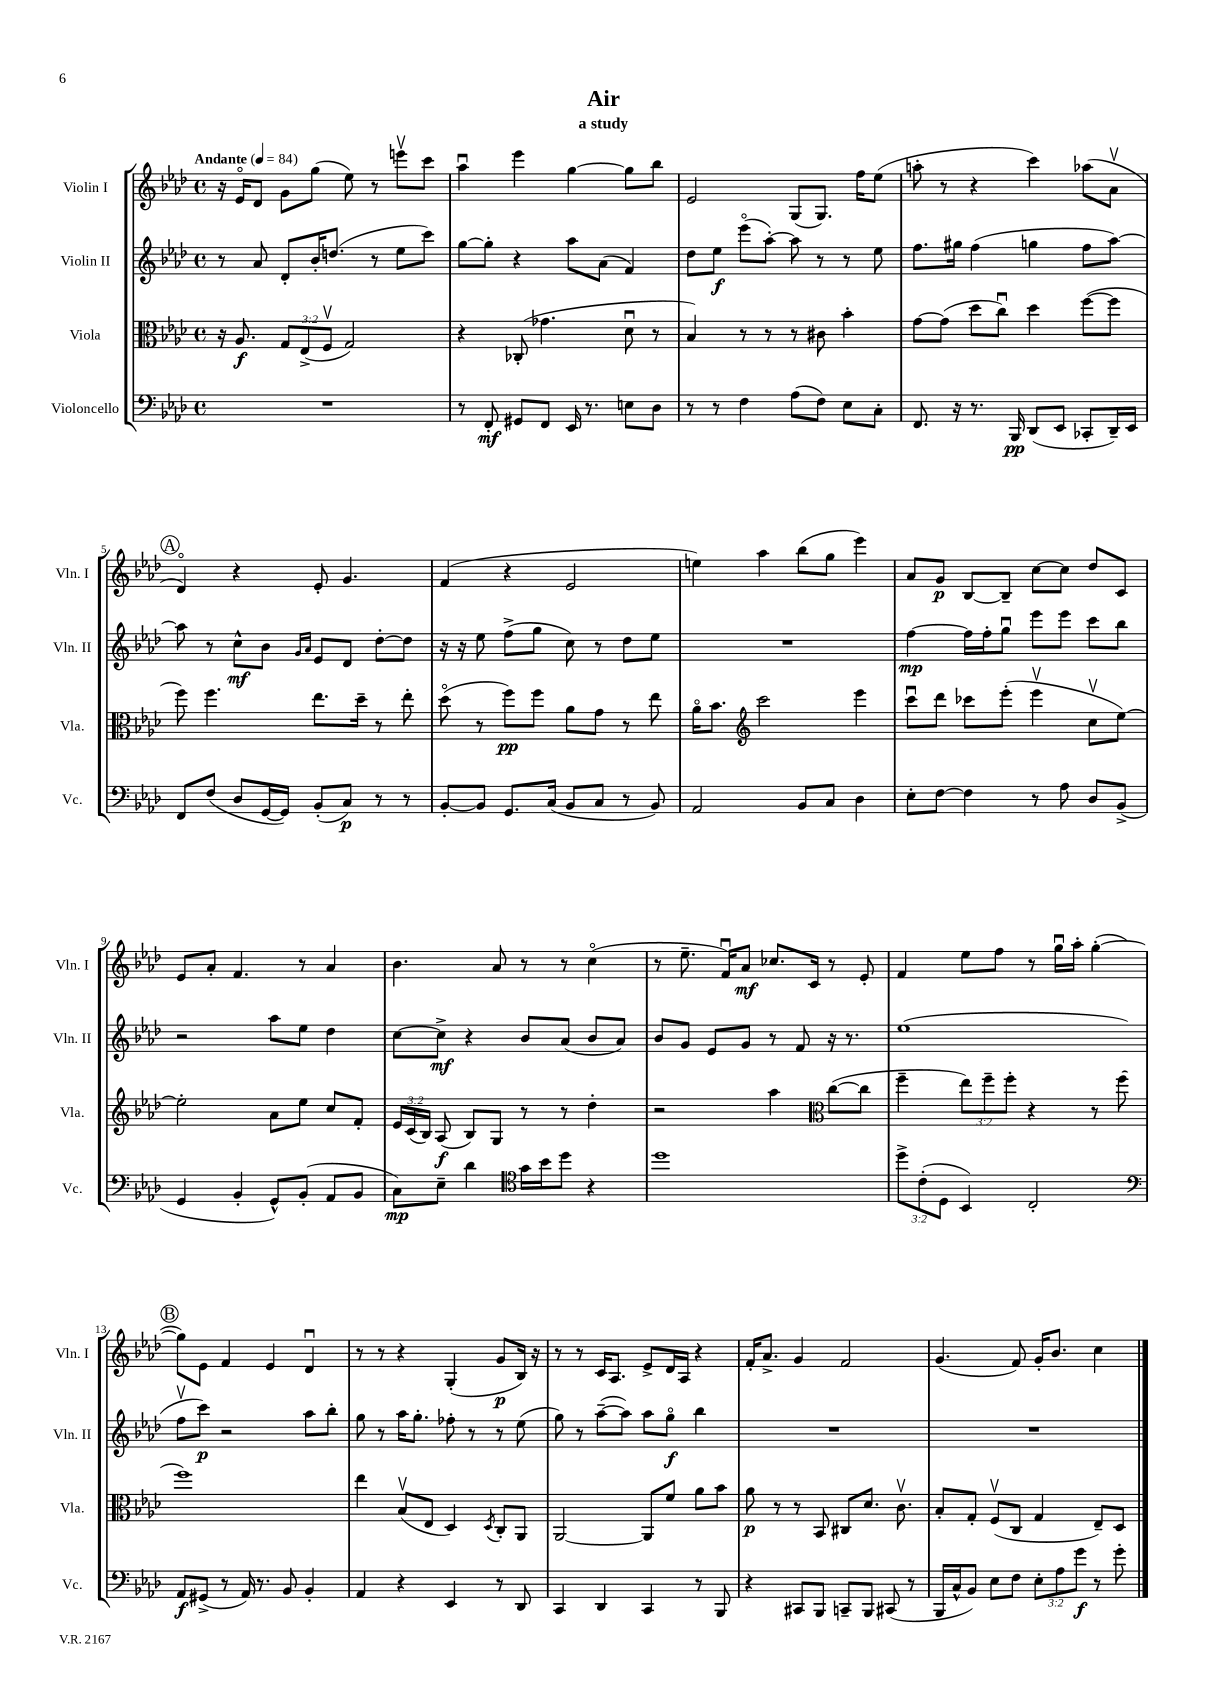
\header { title = "Air" subtitle = "a study" }
<<
\new StaffGroup <<
\new Staff = "s0" \with { instrumentName = "Violin I" shortInstrumentName = "Vln. I" } {
    \clef treble \key aes \major \defaultTimeSignature \time 4/4 \tempo "Andante" 4 = 84
    \autoBeamOff r16 ees'16[\flageolet des'8] g'8[ g''8]( ees''8) r8 e'''8[\upbow c'''8] |
    aes''4\downbow ees'''4 g''4~ g''8[ bes''8] |
    ees'2 g8[( g8.]) f''16[ ees''8]( |
    a''8-. r8 r4 c'''4) aes''8[( aes'8]\upbow |
    \mark \markup { \circle "A" } des'4\flageolet) r4 ees'8-. g'4. |
    f'4( r4 ees'2 |
    e''4) aes''4 bes''8[( g''8] ees'''4) |
    aes'8[ g'8]\p bes8[~ bes8]-- c''8[~ c''8] des''8[ c'8] |
    ees'8[ aes'8]-. f'4. r8 aes'4 |
    bes'4. aes'8 r8 r8 c''4\flageolet( |
    r8 ees''8.-- f'16[\downbow) aes'8]\mf ces''8.[ c'16] r8 ees'8-. |
    f'4 ees''8[ f''8] r8 g''16[\downbow aes''16]-. g''4~-.( |
    \mark \markup { \circle "B" } g''8[) ees'8] f'4 ees'4 des'4\downbow |
    r8 r8 r4 g4-.( g'8[\p bes16]) r16 |
    r8 r8 c'16[ aes8.] ees'8[-> des'16 aes16] r4 |
    f'16[-. aes'8.]-> g'4 f'2 |
    g'4.( f'8) g'16[-. bes'8.] c''4 \bar "|." |
}
\new Staff = "s1" \with { instrumentName = "Violin II" shortInstrumentName = "Vln. II" } {
    \clef treble \key aes \major \defaultTimeSignature \time 4/4
    \autoBeamOff r8 aes'8 des'8[-. bes'16-. d''8.]( r8 ees''8[ c'''8]) |
    g''8[~ g''8]-. r4 aes''8[ aes'8]( f'4) |
    des''8[ ees''8]\f ees'''8[\flageolet( aes''8]~-.) aes''8 r8 r8 ees''8 |
    f''8.[ gis''16] f''4( g''4 f''8[ aes''8]~) |
    \mark \markup { \circle "A" } aes''8 r8 c''8[-^\mf bes'8] \grace { g'16[ aes'16] } ees'8[ des'8] des''8[~-. des''8] |
    r16 r16 ees''8 f''8[->( g''8] c''8) r8 des''8[ ees''8] |
    R1 |
    f''4~\mp f''16[ f''16-. g''8]\downbow ees'''8[ ees'''8] c'''8[ bes''8] |
    r2 aes''8[ ees''8] des''4 |
    c''8[~ c''8]->\mf r4 bes'8[ aes'8]( bes'8[ aes'8]) |
    bes'8[ g'8] ees'8[ g'8] r8 f'8 r16 r8. |
    ees''1( |
    \mark \markup { \circle "B" } f''8[\upbow c'''8]\p) r2 aes''8[ bes''8]-. |
    g''8 r8 aes''16[ g''8.]-. fes''8-. r8 r8 ees''8( |
    g''8) r8 aes''8[~--( aes''8]) aes''8[ g''8]\flageolet\f bes''4 |
    R1 |
    R1 \bar "|." |
}
\new Staff = "s2" \with { instrumentName = "Viola" shortInstrumentName = "Vla." } {
    \clef alto \key aes \major \defaultTimeSignature \time 4/4 \override Staff.TupletNumber.text = #tuplet-number::calc-fraction-text
    \autoBeamOff r16 aes8.\f \tuplet 3/2 { g8[ ees8->( f8]\upbow } g2) |
    r4 ces8-.( ges'4. des'8\downbow r8 |
    bes4) r8 r8 r8 cis'8 bes'4-. |
    g'8[~ g'8]( des''8[ c''8]\downbow) des''4 f''8[~( f''8] |
    \mark \markup { \circle "A" } f''8) f''4. ees''8.[ des''16]-- r8 ees''8-. |
    des''8\flageolet( r8 f''8[\pp) f''8] aes'8[ g'8] r8 ees''8 |
    aes'16[\flageolet bes'8.] \clef treble c'''2 ees'''4 |
    c'''8[\downbow des'''8] ces'''8[ ees'''8]-.( ees'''4\upbow c''8[\upbow ees''8]~) |
    ees''2-. aes'8[ ees''8] c''8[ f'8]-. |
    \tuplet 3/2 { ees'16[ c'16( bes16]) } aes8\f( bes8[) g8] r8 r8 des''4-. |
    r2 aes''4 \clef alto c''8[~( c''8] |
    f''4-- \tuplet 3/2 { ees''8[) f''8-- f''8]-. } r4 r8 f''8( |
    \mark \markup { \circle "B" } f''1) |
    ees''4 bes8[\upbow( ees8] des4) \acciaccatura { des8 } c8[-. aes,8] |
    aes,2~ aes,8[ f'8] aes'8[ bes'8] |
    aes'8\p r8 r8 bes,8 cis8[ des'8.] c'8.\upbow |
    bes8[-. g8]-. f8[\upbow( c8] g4 ees8[--) des8] \bar "|." |
}
\new Staff = "s3" \with { instrumentName = "Violoncello" shortInstrumentName = "Vc." } {
    \clef bass \key aes \major \defaultTimeSignature \time 4/4 \override Staff.TupletNumber.text = #tuplet-number::calc-fraction-text
    \autoBeamOff R1 |
    r8 f,8-.\mf gis,8[ f,8] ees,16 r8. e8[ des8] |
    r8 r8 f4 aes8[( f8]) ees8[ c8]-. |
    f,8. r16 r8. bes,,16\pp des,8[( ees,8] ces,8[-. des,16--) ees,16] |
    \mark \markup { \circle "A" } f,8[ f8]( des8[ g,16~ g,16]) bes,8[-.( c8]\p) r8 r8 |
    bes,8[~-. bes,8] g,8.[ c16]( bes,8[ c8] r8 bes,8) |
    aes,2 bes,8[ c8] des4 |
    ees8[-. f8]~ f4 r8 aes8 des8[ bes,8]->( |
    g,4 bes,4-. g,8[-^) bes,8]-.( aes,8[ bes,8] |
    c8[\mp) ees8]-- des'4 \clef tenor g'16[ bes'16 des''8] r4 |
    des''1 |
    \tuplet 3/2 { des''8[-> c'8-.( des8] } bes,4) c2-. |
    \mark \markup { \circle "B" } \clef bass aes,8[\f gis,8]->( r8 aes,16) r8. bes,8 bes,4-. |
    aes,4 r4 ees,4 r8 des,8 |
    c,4 des,4 c,4 r8 bes,,8 |
    r4 cis,8[ bes,,8] c,8[-- bes,,8] cis,8( r8 |
    bes,,16[ c16-^ bes,8]) ees8[ f8] \tuplet 3/2 { ees8[-. aes8 g'8]\f } r8 g'8-. \bar "|." |
}
>>
>>
